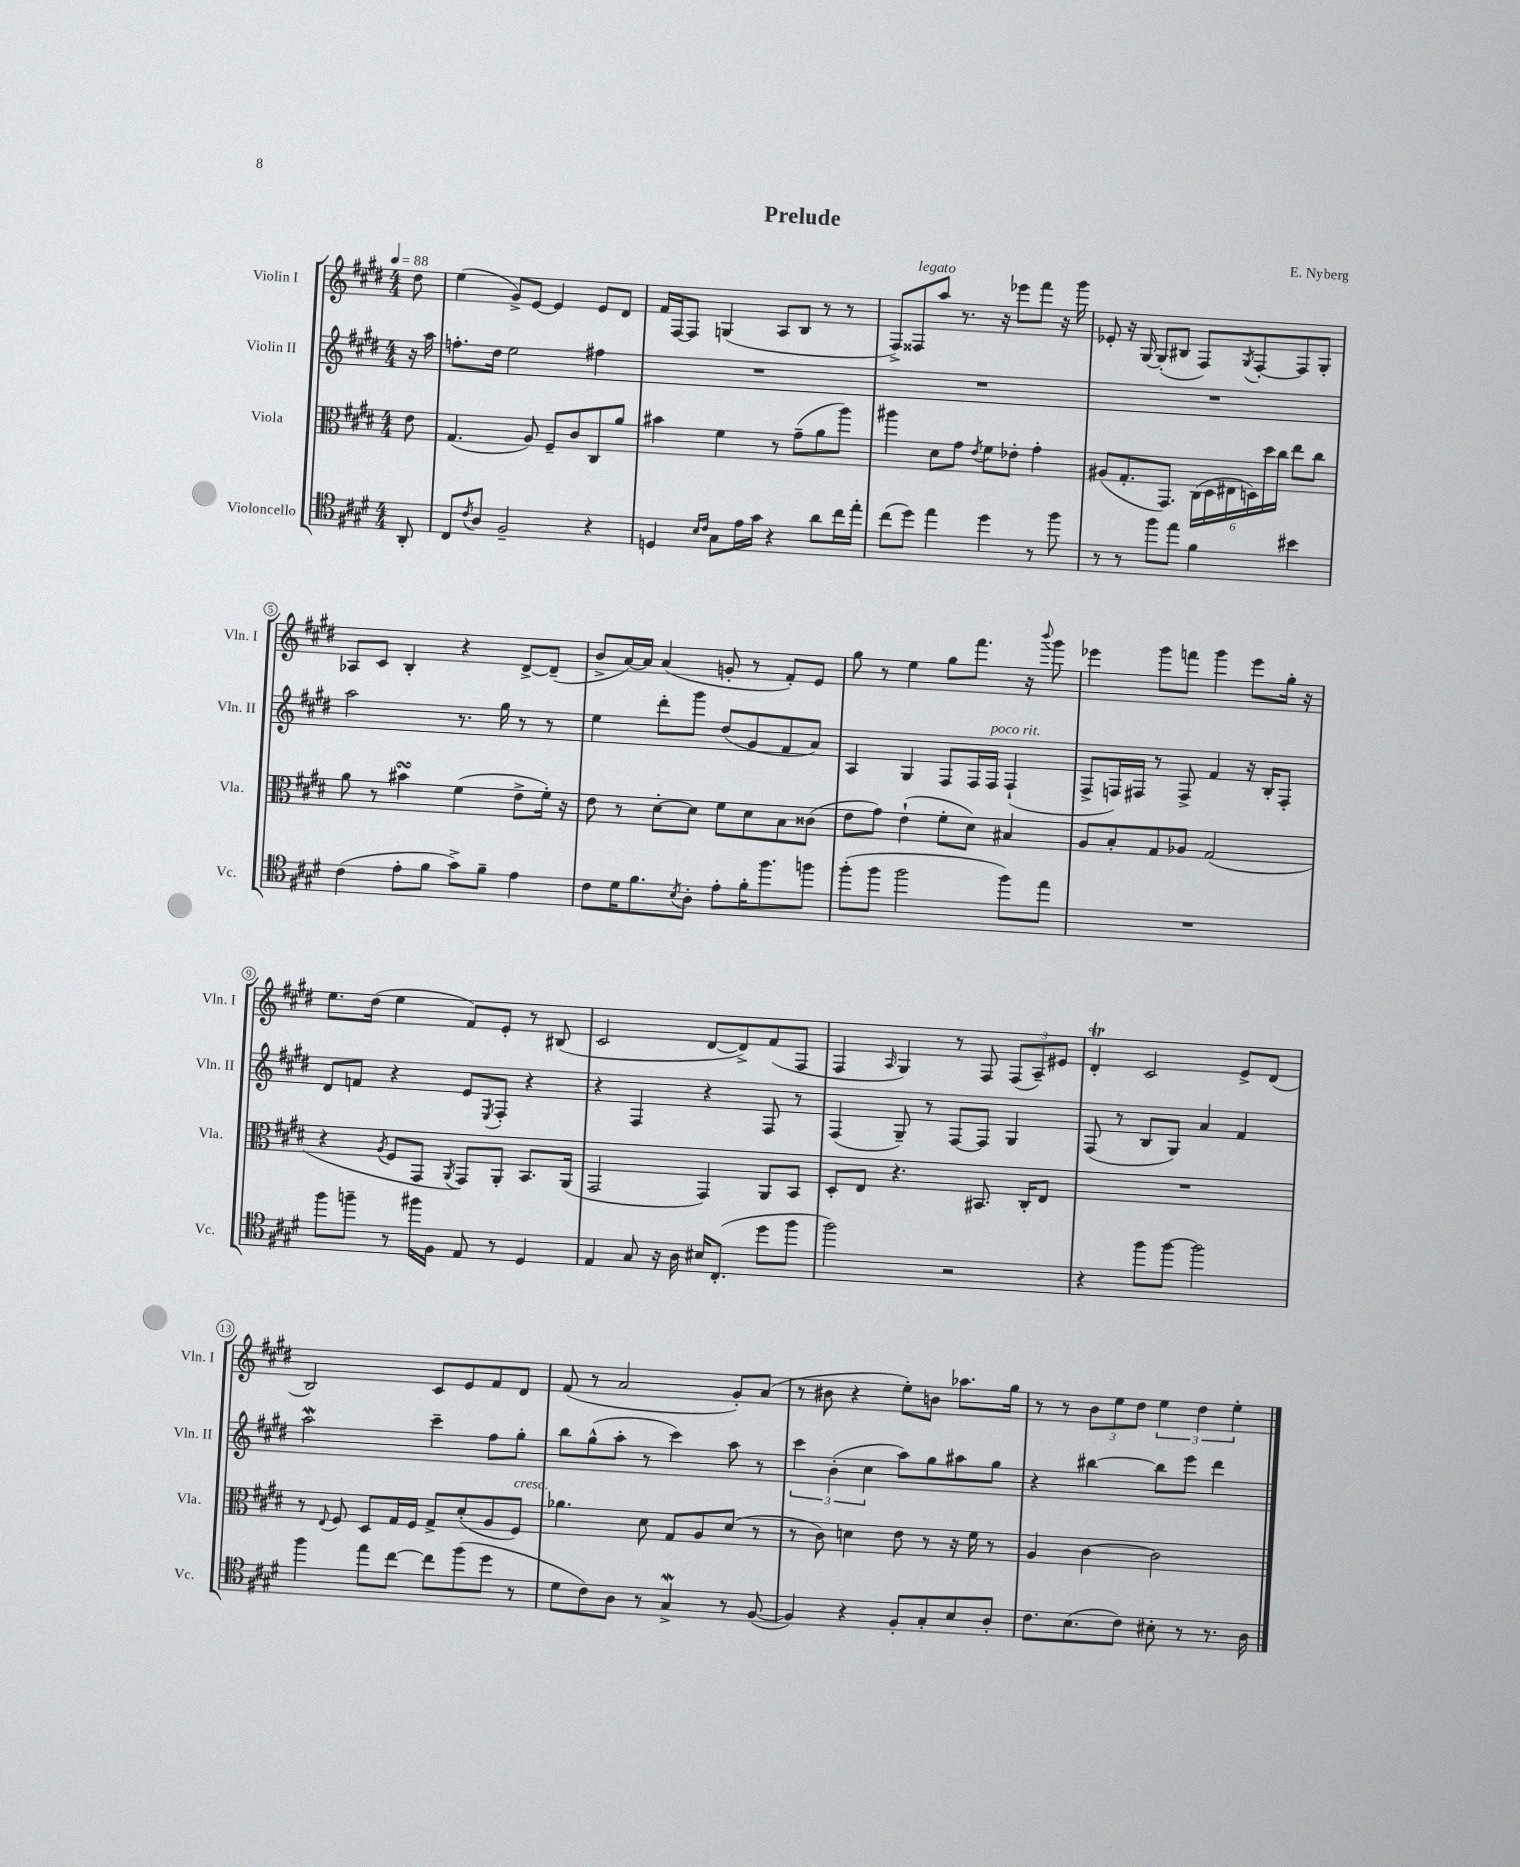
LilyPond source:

\header { title = "Prelude" composer = "E. Nyberg" }
<<
\new StaffGroup <<
\new Staff = "s0" \with { instrumentName = "Violin I" shortInstrumentName = "Vln. I" } {
    \clef treble \key e \major \numericTimeSignature \time 4/4 \partial 8 \tempo 4 = 88
    dis''8 |
    e''4( gis'8->) e'8~ e'4 e'8 dis'8 |
    fis'16 fis16~ fis8 g4( a8 b8 r8 r8 |
    fis8->) fisis8^\markup { \italic "legato" } a''8 r8. r16 ees'''8 fis'''8 r16 gis'''16 |
    ees'8-. r16 gis16~ gis8-.( bis8 fis8) \acciaccatura { gis8 } fis8~-. fis8 gis8-. |
    aes8 cis'8 b4-. r4 dis'8~-> dis'8--( |
    b'8-> a'16~) a'16 a'4( g'8-. r8 fis'8-.) e'8 |
    gis''8 r8 e''4 gis''8 fis'''8. r16 \appoggiatura { b'''8 } gis'''8 |
    ees'''4 gis'''8 f'''8 gis'''4 ees'''8 gis''16-. r16 |
    e''8. dis''16( e''4 fis'8) e'8-. r8 bis8( |
    cis'2 dis'8~ dis'8->) fis'8( fis8 |
    fis4 \grace { a16 } gis4) r8 fis8 \tuplet 3/2 { fis8( a8--) eis'8 } |
    dis'4-.\trill cis'2 e'8-> dis'8( |
    b2) cis'8 e'8 fis'8 dis'8 |
    fis'8( r8 a'2 gis'8-.) a'8( |
    r8 bis'8 r4 e''8-.) b'8 aes''8. gis''16 |
    r8 r8 \tuplet 3/2 { b'8 e''8 dis''8 } \tuplet 3/2 { e''4 dis''4 e''4-. } \bar "|." |
}
\new Staff = "s1" \with { instrumentName = "Violin II" shortInstrumentName = "Vln. II" } {
    \clef treble \key e \major \numericTimeSignature \time 4/4 \partial 8
    r16 a''16 |
    f''8.-. dis''16 e''2 fis''4 |
    R1 |
    R1 |
    R1 |
    a''2 r8. gis''16 r8 r8 |
    e''4 dis'''8-. gis'''8 dis''8( gis'8 fis'8 a'8) |
    a4 gis4 fis8 fis16 fis16^\markup { \italic "poco rit." } fis4-!( |
    fis8-> f16) fis16 r8 fis8-> fis'4 r16 b16-. fis8-. |
    dis'8 f'8 r4 e'8 \acciaccatura { e8 } fis8-. r4 |
    r4 fis4 r4 fis8 r8 |
    fis4( gis8--) r8 fis8~ fis8 gis4 |
    fis8( r8 b8 gis8) a'4 fis'4 |
    a''2\mordent cis'''4-- fis''8 gis''8-. |
    b''8 gis''8-^( a''8-. r8 cis'''4) a''8 r8 |
    \tuplet 3/2 { cis'''4 b'4-.( cis''4 } a''8) gis''8 ais''8 gis''8 |
    r4 bis''4~ bis''8 e'''8 dis'''4 \bar "|." |
}
\new Staff = "s2" \with { instrumentName = "Viola" shortInstrumentName = "Vla." } {
    \clef alto \key e \major \numericTimeSignature \time 4/4 \partial 8
    e'8 |
    gis4.( a8) fis8-- cis'8 cis8 a'8 |
    bis'4 fis'4 r8 gis'8--( a'8 a''8) |
    ais''4 dis'8 gis'8 \acciaccatura { e'8 } fis'8 ees'8-. gis'4-. |
    ais8( gis8.-. gis,8.) \tuplet 6/4 { cis16( dis16 eis16 d16) dis''16 cis''16 } e''8 cis''8 |
    a'8 r8 bis'4\turn fis'4( e'8-> fis'16-.) r16 |
    e'8 r8 dis'8~-. dis'8 fis'8 dis'8 b8 cisis'8( |
    e'8 gis'8) e'4-!( fis'8-. dis'8) bis4 |
    a8 b8-. gis8 aes8 gis2( |
    r4 \acciaccatura { a8 } fis8 gis,8 \acciaccatura { a,8 } gis,8) a,8-. b,8. a,16( |
    gis,2 gis,4) a,8 b,8 |
    dis8-. e8 r4. bis,8. cis16-. e8 |
    R1 |
    r8 \appoggiatura { e8 } fis8 dis8 gis16 fis16 gis8-> dis'8-.( a8 fis8^\markup { \italic "cresc." }) |
    aes'4. dis'8 gis8 a8 dis'8( r8 |
    r8 cis'8) d'4 e'8 r8 r16 fis'16 r8 |
    a4 cis'4~ cis'2 \bar "|." |
}
\new Staff = "s3" \with { instrumentName = "Violoncello" shortInstrumentName = "Vc." } {
    \clef tenor \key e \major \numericTimeSignature \time 4/4 \partial 8
    a,8-. |
    cis8 \acciaccatura { cis'8 } a8 fis2-- r4 |
    d4 \grace { b16 cis'16 } gis8 e'16 gis'16 r4 a'8 cis''16 e''16-. |
    cis''8( dis''8) e''4 dis''4 r8 fis''8 |
    r8 r8 fis''8 e''8 fis'4 bis'4 |
    cis'4( e'8-. fis'8 gis'8->) fis'8-- e'4 |
    cis'8 dis'16 fis'8. \acciaccatura { b8 } a8-. e'8-. fis'16-. fis''8. f''8 |
    fis''8-.( fis''8 fis''2 fis''8) e''8 |
    R1 |
    fis''8 f''8-- r8 fis''16 fis16 e8 r8 dis4 |
    e4 gis8 r16 a16 bis16 cis8.-.( dis''8 fis''8 |
    fis''2) r2 |
    r4 fis''8 fis''8~ fis''2 |
    fis''4 e''8 cis''8~ cis''8 fis''8( dis''8 r8 |
    dis'8 cis'8) a8 r8 gis4->\mordent r8 fis8~( |
    fis4) r4 fis8-. gis8-. b8 a8-. |
    cis'8. b8.( cis'8) bis8-. r8 r8. a16 \bar "|." |
}
>>
>>
\layout { \context { \Score \override BarNumber.stencil = #(make-stencil-circler 0.1 0.3 ly:text-interface::print) } }
